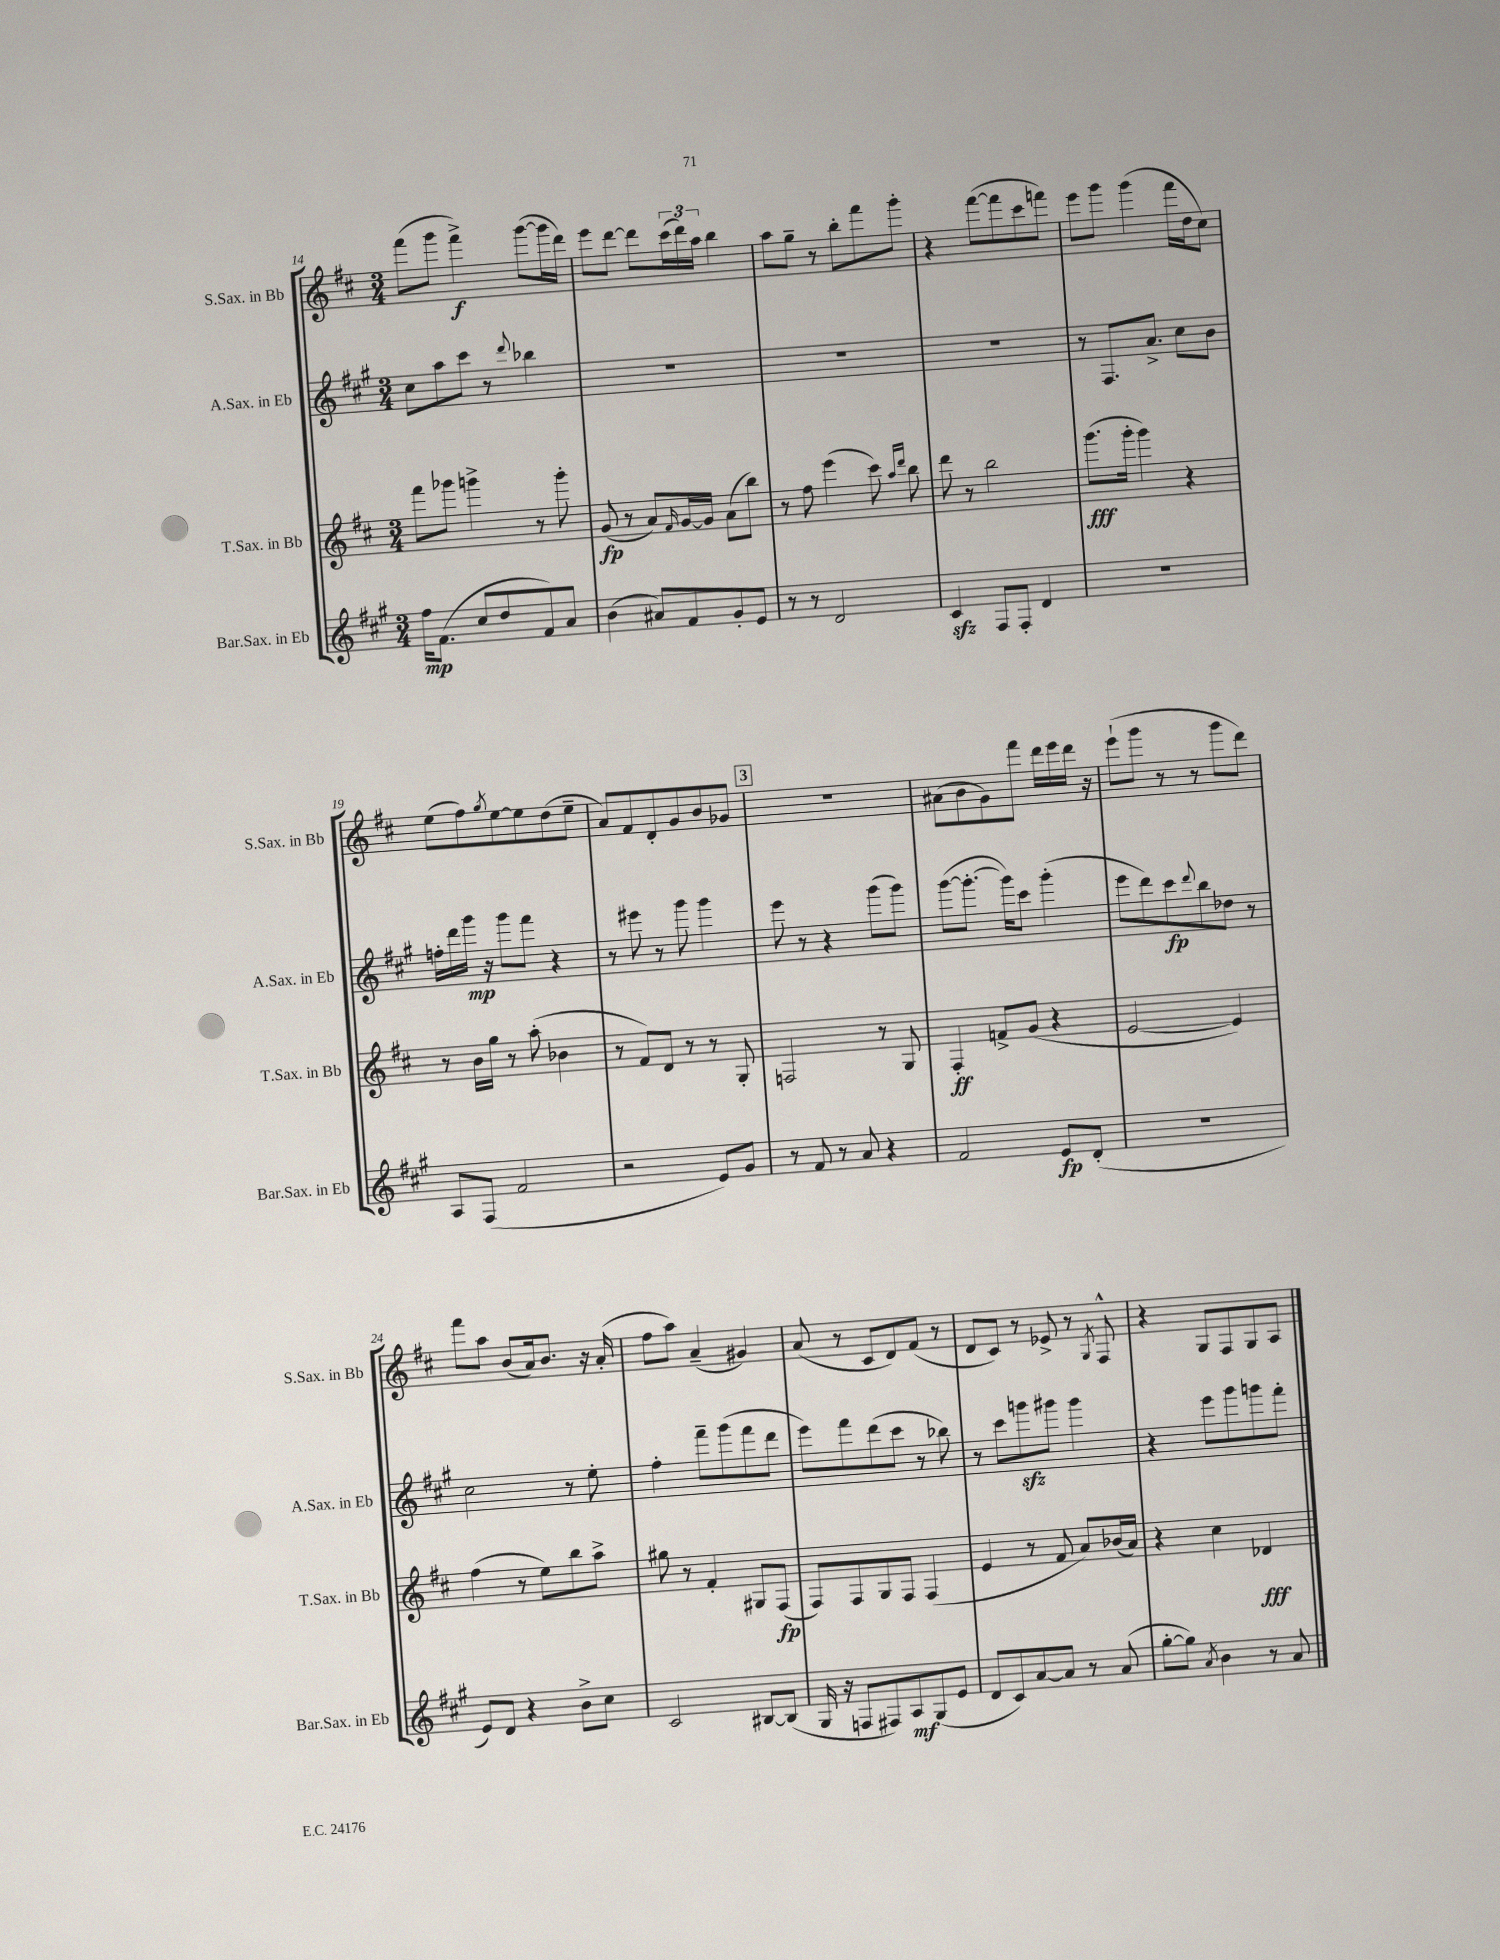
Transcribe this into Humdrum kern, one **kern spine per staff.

**kern	**dynam	**kern	**dynam	**kern	**dynam	**kern	**dynam
*part4	*part4	*part3	*part3	*part2	*part2	*part1	*part1
*staff4	*staff4	*staff3	*staff3	*staff2	*staff2	*staff1	*staff1
*I"Bar.Sax. in Eb	*	*I"T.Sax. in Bb	*	*I"A.Sax. in Eb	*	*I"S.Sax. in Bb	*
*I'Bar.Sax. in Eb	*	*I'T.Sax. in Bb	*	*I'A.Sax. in Eb	*	*I'S.Sax. in Bb	*
*clefG2	*	*clefG2	*	*clefG2	*	*clefG2	*
*k[f#c#g#]	*	*k[f#c#]	*	*k[f#c#g#]	*	*k[f#c#]	*
*M3/4	*	*M3/4	*	*M3/4	*	*M3/4	*
=14	=14	=14	=14	=14	=14	=14	=14
16ff#\KL	mp	8fff#\L	.	8cc#\L	.	(8fff#\L	.
(8.f#\J	.	.	.	.	.	.	.
.	.	8ggg-X\J	.	8aa\	.	8ggg\J	.
8cc#/L	.	4gggn^\	.	8ccc#\J	.	4fff#^\)	f
8dd/	.	.	.	8r	.	.	.
.	.	.	.	8qqddd/	.	.	.
8f#/)	.	8r	.	4bb-X\	.	([8ggg\L	.
8a/J	.	8ggg'\	.	.	.	16ggg\L]	.
.	.	.	.	.	.	16ddd\JJ)	.
=15	=15	=15	=15	=15	=15	=15	=15
(4b\	.	(8g/	fp	2.r	.	8eee\L	.
.	.	8r	.	.	.	[8ddd\J	.
8a#X/L)	.	8a/L)	.	.	.	8ddd\L]	.
.	.	16qqf#/	.	.	.	.	.
8f#/	.	[16g/L	.	.	.	(24ccc#\L	.
.	.	.	.	.	.	24ddd\)	.
.	.	16g/JJ]	.	.	.	.	.
.	.	.	.	.	.	24aa\JJ	.
8g#'/	.	(8a\L	.	.	.	4bb\	.
8e/J	.	8bb\J)	.	.	.	.	.
=16	=16	=16	=16	=16	=16	=16	=16
8r	.	8r	.	2.r	.	8aa\L	.
8r	.	8ff#\	.	.	.	8gg~\J	.
2d/	.	(4eee\	.	.	.	8r	.
.	.	.	.	.	.	8bb'\L	.
.	.	8ccc#\)	.	.	.	8fff#\	.
.	.	16qqaa/LL	.	.	.	.	.
.	.	16qqddd/JJ	.	.	.	.	.
.	.	8bb\	.	.	.	8ggg'\J	.
=17	=17	=17	=17	=17	=17	=17	=17
4c#zz/	.	8ddd\	.	2.r	.	4r	.
.	.	8r	.	.	.	.	.
8F#/L	.	2bb\	.	.	.	([8fff#\L	.
8F#'/J	.	.	.	.	.	8fff#\]	.
4d/	.	.	.	.	.	8ccc#\	.
.	.	.	.	.	.	8fffn\J)	.
=18	=18	=18	=18	=18	=18	=18	=18
2.r	.	(8.ggg\L	fff	8r	.	8eee\L	.
.	.	.	.	8.F#/L	.	8ggg\J	.
.	.	16ggg'\Jk	.	.	.	.	.
.	.	4ggg\)	.	.	.	(4ggg\	.
.	.	.	.	8.a^/J	.	.	.
.	.	4r	.	8cc#\L	.	16fff#\LL	.
.	.	.	.	.	.	16dd\J	.
.	.	.	.	8b\J	.	8cc#\J)	.
!!LO:LB:g=z
=19	=19	=19	=19	=19	=19	=19	=19
8A/L	.	8r	.	16ffn'\LL	.	(8ee\L	.
.	.	.	.	16ddd\	.	.	.
(8F#/J	.	16b\LL	.	16ggg#\JJ	mp	8ff#\)	.
.	.	16gg\JJ	.	16r	.	.	.
.	.	.	.	.	.	8qgg/	.
2f#/	.	8r	.	8ggg#\L	.	[8ee\	.
.	.	(8aa'\	.	8fff#\J	.	8ee\]	.
.	.	4b-X\	.	4r	.	(8dd\	.
.	.	.	.	.	.	8ee~\J	.
=20	=20	=20	=20	=20	=20	=20	=20
2r	.	8r	.	8r	.	8a/L)	.
.	.	8f#/L)	.	8eee#X\	.	8f#/	.
.	.	8d/J	.	8r	.	8d'/	.
.	.	8r	.	8ggg#\	.	8g/	.
8e/L)	.	8r	.	4ggg#\	.	8b/	.
8g#/J	.	8G'/	.	.	.	8g-X/J	.
!!LO:REH:place=s1:t=3
=21	=21	=21	=21	=21	=21	=21	=21
8r	.	2Fn/	.	8eee\	.	2.r	.
8f#/	.	.	.	8r	.	.	.
8r	.	.	.	4r	.	.	.
8a/	.	.	.	.	.	.	.
4r	.	8r	.	(8ggg#\L	.	.	.
.	.	8G/	.	8ggg#\J)	.	.	.
=22	=22	=22	=22	=22	=22	=22	=22
2f#/	.	4F#'/	ff	([8ggg#\L	.	(8a#X\L	.
.	.	.	.	8.ggg#'\J_	.	8b\	.
.	.	8fn^/L	.	.	.	8g\)	.
.	.	.	.	16ggg#\KL])	.	.	.
.	.	(8g/J	.	8ccc#\J	.	8fff#\J	.
8e/L	fp	4r	.	(4ggg#'\	.	16ddd\LL	.
.	.	.	.	.	.	16eee\	.
(8d'/J	.	.	.	.	.	16ddd\JJ	.
.	.	.	.	.	.	16r	.
=23	=23	=23	=23	=23	=23	=23	=23
2.r	.	[2e/	.	8eee\L	.	(8eee`\L	.
.	.	.	.	8ddd\)	.	8ggg\J	.
.	.	.	.	8ccc#\	fp	8r	.
.	.	.	.	8qqddd/	.	.	.
.	.	.	.	8bb\	.	8r	.
.	.	4e/])	.	8dd-X\J	.	8ggg\L	.
.	.	.	.	8r	.	8ddd\J)	.
!!LO:LB:g=z
=24	=24	=24	=24	=24	=24	=24	=24
8e/L)	.	(4ff#\	.	2cc#\	.	8fff#\L	.
8d/J	.	.	.	.	.	8aa\J	.
4r	.	8r	.	.	.	(8b/L	.
.	.	8ee\L)	.	.	.	16a/k)	.
.	.	.	.	.	.	8.b/J	.
8b^\L	.	8bb\	.	8r	.	.	.
8cc#\J	.	8aa^\J	.	8ee'\	.	16r	.
.	.	.	.	.	.	(16a'/	.
=25	=25	=25	=25	=25	=25	=25	=25
2c#/	.	8gg#X\	.	4ff#'\	.	8ff#\L	.
.	.	8r	.	.	.	8aa\J)	.
.	.	4f#'/	.	8fff#~\L	.	(4a~/	.
.	.	.	.	(8ggg#\	.	.	.
[8B#X/L	.	8G#X/L	.	8fff#\	.	4g#X/)	.
(8B#/J]	.	(8F#/J	fp	8ddd\J	.	.	.
=26	=26	=26	=26	=26	=26	=26	=26
16G#/	.	8F#/L)	.	8eee\L)	.	(8a/	.
16r	.	.	.	.	.	.	.
8Fn/L	.	8F#/	.	8fff#\	.	8r	.
8F#X/)	.	8G/	.	(8ddd\	.	8c#/L	.
8A/	mf	8F#/J	.	8ccc#\J	.	8d/)	.
(8G#/	.	(4F#/	.	8r	.	(8f#/J	.
8e/J	.	.	.	8bb-X\)	.	8r	.
=27	=27	=27	=27	=27	=27	=27	=27
8d/L	.	4e/	.	8r	.	8d/L	.
8c#/)	.	.	.	8ccc#\L	.	8c#/J)	.
[8a/	.	8r	.	8gggnzz\	.	8r	.
8a/J]	.	8f#/	.	8ggg#X\J	.	8e-X^/	.
8r	.	8a/L)	.	4ggg#\	.	8r	.
.	.	.	.	.	.	8qG/	.
(8a/	.	(16b-X/L	.	.	.	8F#^^/	.
.	.	16a/JJ)	.	.	.	.	.
=28	=28	=28	=28	=28	=28	=28	=28
[8gg#'\L	.	4r	.	4r	.	4r	.
8gg#\J])	.	.	.	.	.	.	.
8qa/	.	.	.	.	.	.	.
4b\	.	4cc#\	.	8eee\L	.	8G/L	.
.	.	.	.	8ggg#\	.	8F#/	.
8r	.	4d-X/	fff	8gggn\	.	8G/	.
8a/	.	.	.	8fff#'\J	.	8A/J	.
==	==	==	==	==	==	==	==
*-	*-	*-	*-	*-	*-	*-	*-
